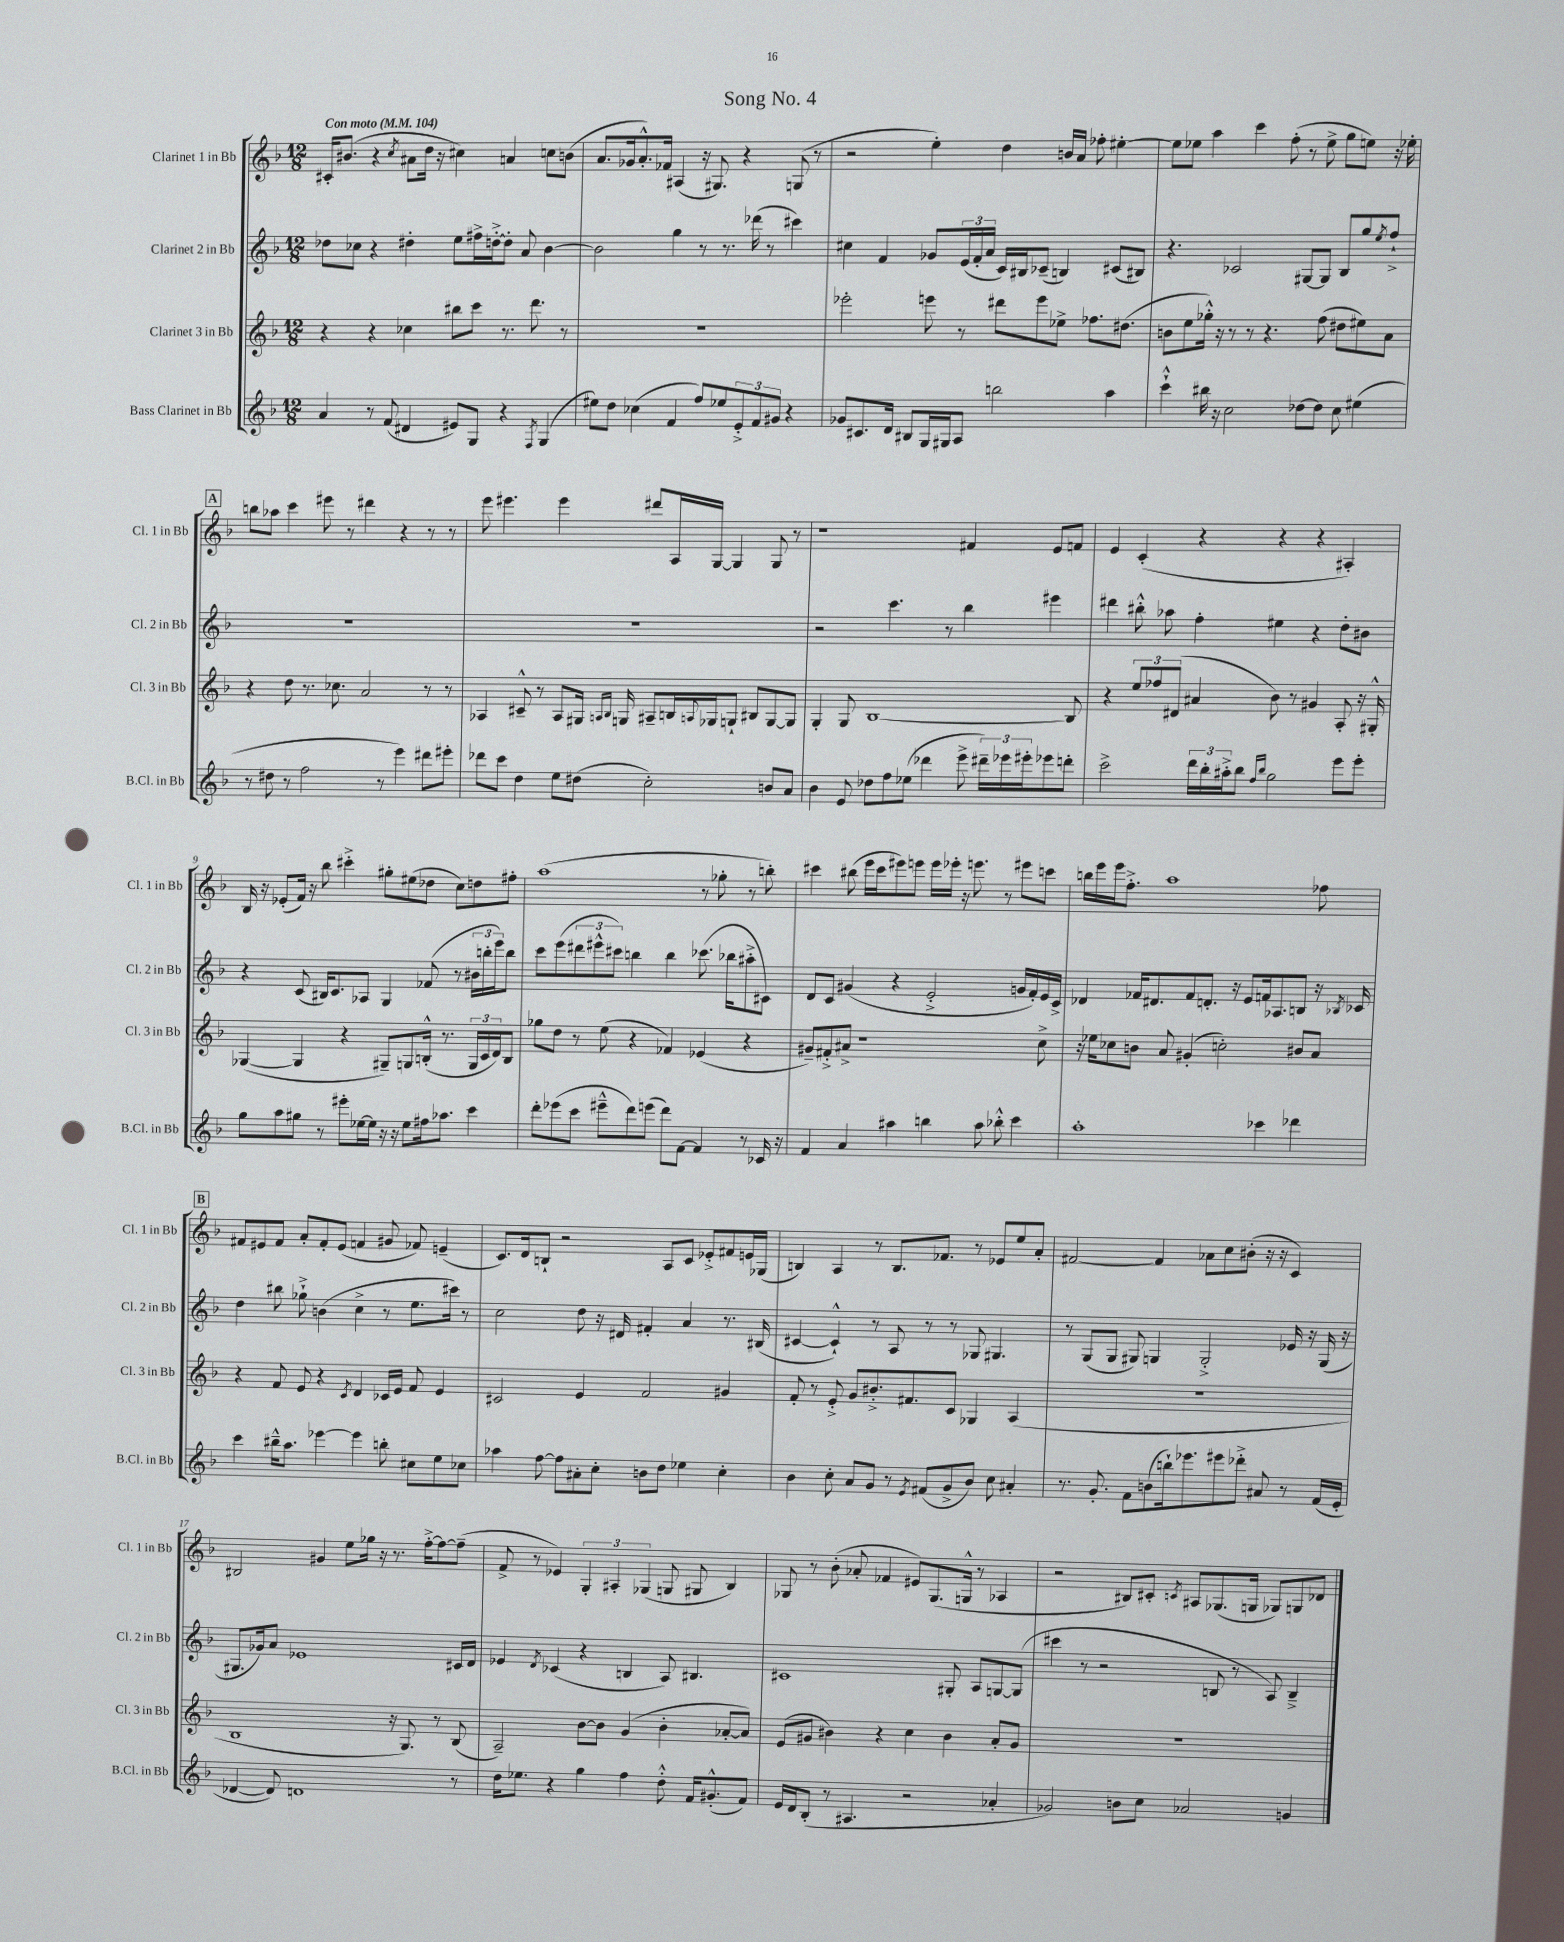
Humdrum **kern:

**kern	**kern	**kern	**kern
*staff4	*staff3	*staff2	*staff1
*clefG2	*clefG2	*clefG2	*clefG2
*k[b-]	*k[b-]	*k[b-]	*k[b-]
*M12/8	*M12/8	*M12/8	*M12/8
*MM104	*MM104	*MM104	*MM104
4a	4r	8dd-	16c#'
.	.	.	(8.b#
.	.	8cc-	.
8r	4r	4r	4r
(8f	.	.	.
.	.	.	8qcc
4d#	4cc-	4dd#'	8a#
.	.	.	16dd
.	.	.	16r
8e#)	8bb#	8ee	4cc#)
8G	8ccc	16ff#^	.
.	.	[16dd'^	.
4r	8.r	8dd']	4a
.	.	8a	.
.	8.ddd	.	.
8qF	.	.	.
(4G	.	[4b-	8cc
.	8r	.	(8b
=	=	=	=
8ee#)	1.r	2b-]	8.a
8dd	.	.	.
.	.	.	16g-
(4cc-	.	.	8.a'^^)
.	.	.	16f-
4f	.	4gg	(4A#
8ff)	.	8r	16r
.	.	.	8.G#)
8ee-	.	8.r	.
12e'^	.	.	4r
.	.	(16ddd-	.
12f	.	.	.
.	.	8r	.
12g#	.	.	.
4r	.	4ccc#)	(8G
.	.	.	8r
=	=	=	=
8g-	2eee-'	4cc#	2r
8.c#	.	.	.
.	.	4f	.
16d	.	.	.
8B#	.	.	.
16G	8eee	8g-	4ee')
16G#	.	.	.
8A	8r	(24e	.
.	.	24f'	.
.	.	24a	.
2bb	8ddd#	16c)	4dd
.	.	16B#	.
.	8eee	(8c-~	.
.	8ee-^	4B)	16b
.	.	.	16a
.	8.ff-	.	8ff-'
4aa	.	(8c#	[4ee#'
.	(8.dd#	.	.
.	.	8B#)	.
=	=	=	=
4ccc`^^	8b	4.r	8ee#]
.	8ee	.	8ee-
16bb#	16gg-'^^)	.	4aa
16r	16r	.	.
2cc	8r	2c-	.
.	8r	.	4ccc
.	4.r	.	.
.	.	.	(8ff'
[8dd-	.	[8G#	8r
8dd-]	(8ff	8G#]	8ee-^
8cc	8dd#	8B-	8gg
(4ee#	8ee#)	8gg	8ee)
.	.	8qee	.
.	8a	8ff`^	16r
.	.	.	16ee-'
=	=	=	=
8r	4r	1.r	8bb
8dd#	.	.	8aa-
8r	8dd	.	4ccc
2ff	8.r	.	.
.	.	.	8eee#
.	8.cc-	.	.
.	.	.	8r
.	2a	.	4ddd#
8r	.	.	.
4eee)	.	.	4r
8ddd#	8r	.	8r
8eee#'	8r	.	8r
=	=	=	=
8ddd-	4A-	1.r	8eee
8ccc	.	.	4.eee#
4dd	8c#~^^	.	.
.	8r	.	.
8ee	8A-	.	4eee#
(8dd#	16G#	.	.
.	16qqA	.	.
.	16qqB-	.	.
.	16G	.	.
2cc')	8A#~	.	8ddd#
.	16B	.	16A
.	8qqA	.	.
.	16G-	.	[16G
.	8G`	.	4G]
.	8B#	.	.
8b	[8G	.	8G
8a	8G]	.	8r
=	=	=	=
4b-	4G'	2r	1r
8e	8G	.	.
8dd-	[1B-	.	.
8ff	.	4.ccc	.
(8ee-	.	.	.
4ddd-	.	.	.
.	.	8r	.
8eee^	.	4bb-	4f#
24ddd#~)	.	.	.
24eee-	.	.	.
24eee#'	.	.	.
8eee-	.	4eee#	8e
8ddd'	8B-]	.	8f
=	=	=	=
2ccc^	4r	4ddd#	4e
.	12ee	8bb#'^^	(4c'
.	12ff-	.	.
.	.	8aa-	.
.	(12d#	.	.
24ddd	4a#	4ff'	4r
24bb-'	.	.	.
24aa#'^	.	.	.
8bb-	.	.	.
16qqff	.	.	.
16qqbb-	.	.	.
2gg	8b-)	4ee#	4r
.	8r	.	.
.	4g#	4r	4r
8eee	8A'	8dd'	4A#')
8eee'	16r	8b#	.
.	16G#'^^	.	.
=	=	=	=
8gg	([4G-	4r	16B-
.	.	.	16r
8aa	.	.	(8e-'
8gg#	4G-]	(8c	16f)
.	.	.	16r
8r	.	16B#)	8bb-
.	.	8.c	.
8eee#'	4r	.	4ccc#'^
[16ee-	.	8A-	.
16ee-]	.	.	.
16r	8G#~)	4G	8gg#'
16r	.	.	.
8ee-	8G	.	(8ee#
16ff#	(16B'^^	(8f-	8dd-
8.aa-	8.r	.	.
.	.	8r	8cc)
4ccc	24G	24b#	8dd
.	24c	24bb'	.
.	24d)	24eee)	.
.	8B	8bb	8ff#'
=	=	=	=
8ddd'	8gg-	8ccc	(1aa
(8eee-	8dd	(8eee	.
8ccc	8r	12ddd#	.
.	.	12eee#^^	.
8eee#~^^	(8ee	.	.
.	.	12ccc#)	.
8ddd)	4r	4bb	.
(8eee	.	.	.
8ddd)	4f-)	4bb	.
[8f	.	.	.
4f]	(4e-	(8.ccc-	8r
.	.	.	8gg-'
.	.	16bb-	.
8r	4r	8aa#'^	8r
16c-	.	8c#)	8bb')
16r	.	.	.
=	=	=	=
4f	8g#~)	8d	4ccc#
.	8f#'^	8c	.
4a	8a#^	(4g#	(8bb#
.	1r	.	16eee
.	.	.	16ccc#
4aa#	.	4r	8eee#)
.	.	.	8eee
4bb	.	2e'^	16eee
.	.	.	16eee-'
.	.	.	16r
.	.	.	8.eee
8aa#	.	.	.
8bb-'^^	.	.	8r
4ccc	.	16g	8eee#
.	.	16f')	.
.	8cc^	16e	8ccc
.	.	16c^	.
=	=	=	=
1aa'	16r	4d-	16bb
.	16ee-	.	16eee
.	8cc-	.	16eee
.	.	.	8.ff'^
.	8b	16f-	.
.	.	8.d#	.
.	8a	.	1aa
.	(4g#'	8f-	.
.	.	8.d'	.
.	2cc')	.	.
.	.	16r	.
.	.	8e	.
4ccc-	.	16f	.
.	.	8.A-	.
4ddd-	8b#	8B	.
.	8a	16r	8ff-
.	.	8qB-	.
.	.	16c-	.
=	=	=	=
4ccc	4r	4dd	8f#
.	.	.	8e#
16bb#~^^	8f	8bb#	8f#
8.aa	.	.	.
.	8e	8gg-`^	8a'
[4eee-	4r	(4b	8f#'
.	.	.	(8e#
.	8qc	.	.
4eee-]	4d	4cc^	4f
8bb'	16c-	8r	8g#
.	16e	.	.
8cc#	8f	8.ee	8f-)
8ee	4e	.	(4e~
.	.	16ccc#)	.
8cc-	.	8r	.
=	=	=	=
4aa-	2c#	2cc	8.c)
.	.	.	16d
[8ff	.	.	8B`
8ff]	.	.	2r
8a#'	4e	8dd	.
8cc'	.	16r	.
.	.	16d#	.
8b	2f	4f#'	.
8dd	.	.	8A
4ee-	.	4a	8c
.	.	.	8e-'^
4cc'	4g#	8.r	8f#
.	.	.	16e
.	.	(16B#	(16G-
=	=	=	=
4b-	8f'	[4c#	4B)
.	8r	.	.
8cc'	8e'^	4c#`^^])	4A
8a	8g	.	.
8g	8.b#'^	8r	8r
8r	.	8A	8.B
.	8.f#	.	.
8qe	.	.	.
(8f#	.	8r	.
.	.	.	8.f-
8g^	8c	8r	.
8b-)	4G-	8G-	8r
8cc	.	4.G#	8e-
4a#'	(4A	.	8ee
.	.	.	8a'
=	=	=	=
8.r	1.r	8r	[2f#
.	.	(8G	.
8.g'	.	.	.
.	.	8G	.
8f	.	8G#)	.
(8b	.	4G	4f#]
16bb`)	.	.	.
8.eee-	.	.	.
.	.	2G'^	8a-
8eee#	.	.	8cc
8ddd-'^	.	.	(8b#'
8a#	.	.	16r
.	.	.	16r
8r	.	16e-	4c)
.	.	16r	.
(16f	.	(16G	.
16e'	.	16r	.
=	=	=	=
[4d-	1B-	8.G#	2B#
.	.	16g-)	.
8d-])	.	8a	.
1d	.	1e-	.
.	.	.	4g#
.	.	.	8ee
.	.	.	16gg-
.	.	.	16r
.	16r	.	8.r
.	8.G)	.	.
.	.	.	[16ff'^
.	8r	.	8ff_
8r	(8B-	16c#	(8ff~]
.	.	16d	.
=	=	=	=
16dd	2A~)	4e-	8f^
8.ee-	.	.	.
.	.	.	8r
.	.	8qd	.
4r	.	(4c-	4e-)
4gg	[8b-	4r	6G'
.	8b-]	.	.
.	.	.	6A#'
4ff	(4g	4B	.
.	.	.	(6G-
8dd'^^	4b-'	8A)	8G
16f	.	4.B#	8G#
(8.g#'^^	.	.	.
.	[8a-'	.	4B-)
8f)	8a-])	.	.
=	=	=	=
16e	(8e	1c#	8G-
16d	.	.	.
(8B-'	8g#	.	8r
8r	4b#)	.	(8b-'
4.A#	.	.	8a-'
.	4r	.	4f-
2r	4cc	.	8e#)
.	.	.	(8.G-
.	4b#	8G#'	.
.	.	.	16G^^
.	.	8A	8r
4a-'	8a'	[8G	4A-
.	8g#	(8G]	.
=	=	=	=
2g-)	1.r	4ccc#	2r
.	.	8r	.
.	.	2r	.
8b	.	.	8B#)
8cc	.	.	8c#'
.	.	.	8qc
2a-	.	.	8A#
.	.	8B	(8.G-
.	.	8r	.
.	.	.	16G
.	.	8A)	8G-)
4g	.	4B~^	8G
.	.	.	8d-
==	==	==	==
*-	*-	*-	*-
